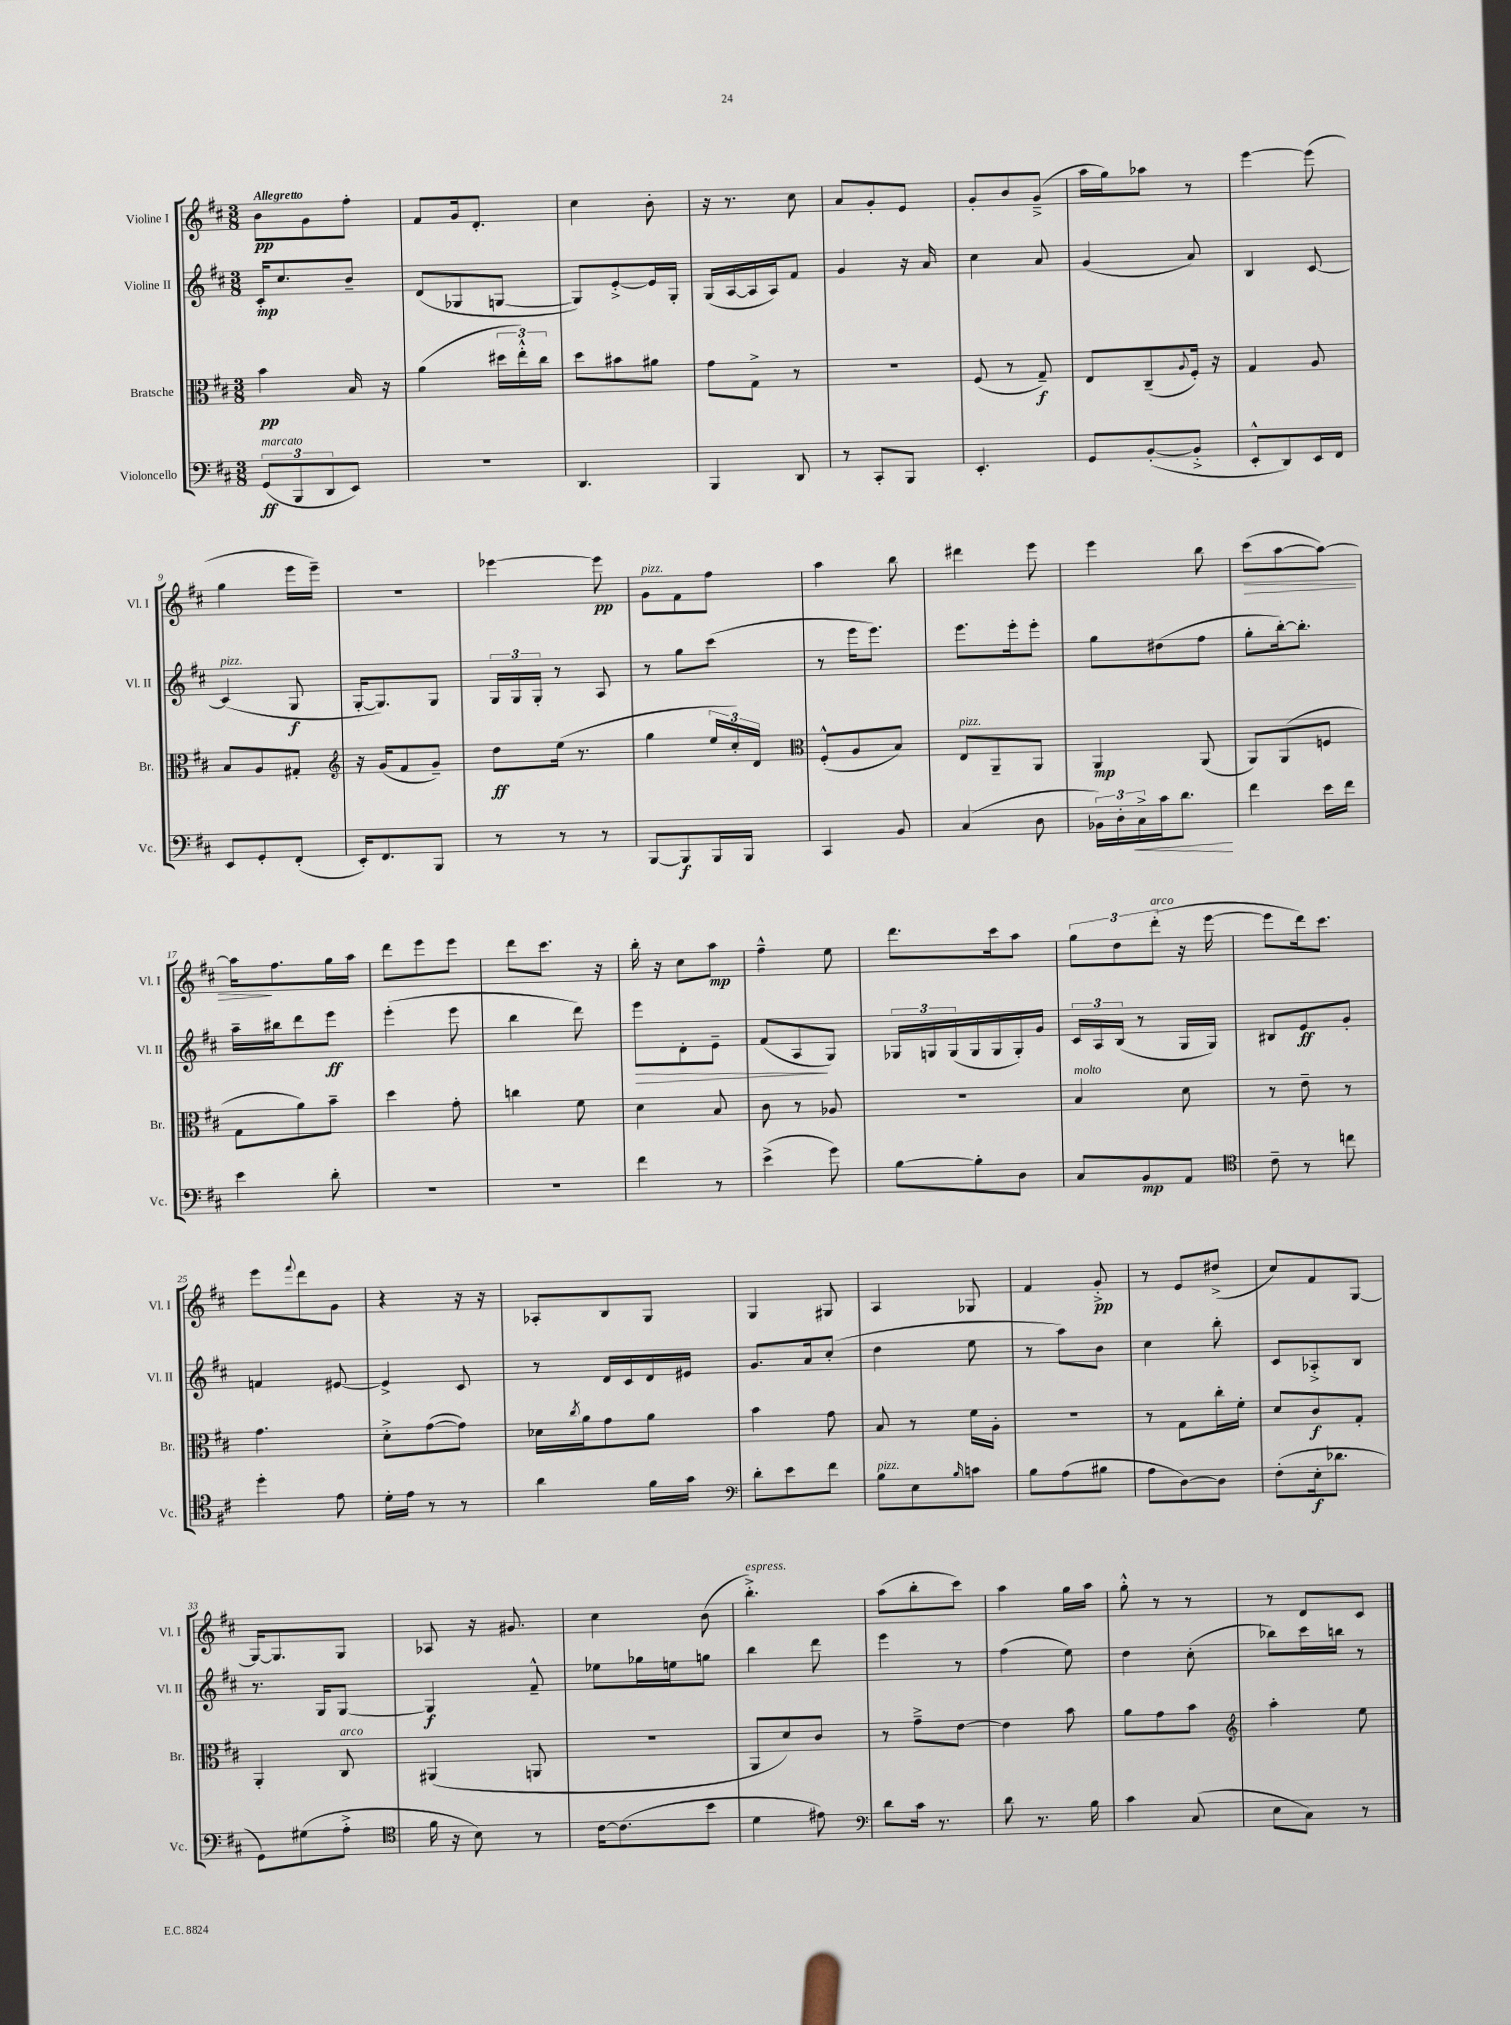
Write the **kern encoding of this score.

**kern	**dynam	**kern	**dynam	**kern	**dynam	**kern	**dynam
*part4	*part4	*part3	*part3	*part2	*part2	*part1	*part1
*staff4	*staff4	*staff3	*staff3	*staff2	*staff2	*staff1	*staff1
*I"Violoncello	*	*I"Bratsche	*	*I"Violine II	*	*I"Violine I	*
*I'Vc.	*	*I'Br.	*	*I'Vl. II	*	*I'Vl. I	*
*clefF4	*	*clefC3	*	*clefG2	*	*clefG2	*
*k[f#c#]	*	*k[f#c#]	*	*k[f#c#]	*	*k[f#c#]	*
*M3/8	*	*M3/8	*	*M3/8	*	*M3/8	*
=1	=1	=1	=1	=1	=1	=1	=1
!	!	!	!	!	!	!LO:TX:a:B:t=Allegretto	!
!LO:TX:a:i:t=marcato	!	!	!	!	!	!	!
(12GG/L	ff	4b\	pp	16c#'/KL	mp	8b\L	pp
.	.	.	.	8.cc#/	.	.	.
12BBB/	.	.	.	.	.	.	.
.	.	.	.	.	.	8g\	.
12DD/	.	.	.	.	.	.	.
8EE/J)	.	16B/	.	8b~/J	.	8ff#'\J	.
.	.	16r	.	.	.	.	.
=2	=2	=2	=2	=2	=2	=2	=2
4.r	.	(4a\	.	(8d/L	.	8f#/L	.
.	.	.	.	8G-X/	.	16g/k	.
.	.	.	.	.	.	8.d'/J	.
.	.	24dd#X\LL	.	[8Gn/J	.	.	.
.	.	24ee'^^\)	.	.	.	.	.
.	.	24cc#\JJ	.	.	.	.	.
=3	=3	=3	=3	=3	=3	=3	=3
4.DD/	.	8dd\L	.	8G/L])	.	4cc#\	.
.	.	8b#X\	.	[8e'^/	.	.	.
.	.	8a#X\J	.	16e/L]	.	8b'\	.
.	.	.	.	16G'/JJ	.	.	.
=4	=4	=4	=4	=4	=4	=4	=4
4BBB/	.	8g\L	.	(16G/LL	.	16r	.
.	.	.	.	[16A/	.	8.r	.
.	.	8G^\J	.	16A/]	.	.	.
.	.	.	.	16A/J)	.	.	.
8DD/	.	8r	.	8f#/J	.	8cc#\	.
=5	=5	=5	=5	=5	=5	=5	=5
8r	.	4.r	.	4g/	.	8a/L	.
8CC#'/L	.	.	.	.	.	8g'/	.
8BBB/J	.	.	.	16r	.	8e/J	.
.	.	.	.	16a/	.	.	.
=6	=6	=6	=6	=6	=6	=6	=6
4.EE'/	.	(8F#/	.	4cc#\	.	8g'/L	.
.	.	8r	.	.	.	8b/	.
.	.	8G~/)	f	8a/	.	(8g~^/J	.
=7	=7	=7	=7	=7	=7	=7	=7
8GG/L	.	8E/L	.	(4g/	.	16aa\LL	.
.	.	.	.	.	.	16gg\J)	.
([8BB'/	.	(8C#~/	.	.	.	8aa-X\J	.
.	.	8qqA/	.	.	.	.	.
8BB'^/J]	.	16F#'/Jk)	.	8a/)	.	8r	.
.	.	16r	.	.	.	.	.
=8	=8	=8	=8	=8	=8	=8	=8
8EE'^^/L	.	4G/	.	4B/	.	[4eee\	.
8DD/)	.	.	.	.	.	.	.
16EE/L	.	8A/	.	[8c#/	.	(8eee\]	.
16FF#/JJ	.	.	.	.	.	.	.
!!LO:LB:g=z
=9	=9	=9	=9	=9	=9	=9	=9
!	!	!	!	!LO:TX:a:i:t=pizz.	!	!	!
8EE/L	.	8B/L	.	(4c#/]	.	4gg\	.
8GG'/	.	8A/	.	.	.	.	.
(8FF#'/J	.	8G#X'/J	.	8G/	f	16eee\LL	.
.	.	.	.	.	.	16eee~\JJ)	.
=10	=10	=10	=10	=10	=10	=10	=10
*	*	*clefG2	*	*	*	*	*
16EE'/KL)	.	16r	.	[16G'/KL	.	4.r	.
8.FF#/	.	(16g/KL	.	8.G/])	.	.	.
.	.	8f#/	.	.	.	.	.
8BBB/J	.	8g~/J)	.	8G/J	.	.	.
=11	=11	=11	=11	=11	=11	=11	=11
8r	.	8dd\L	ff	24G/LL	.	[4eee-X\	.
.	.	.	.	24G/	.	.	.
.	.	.	.	24G'/JJ	.	.	.
8r	.	(16ee\Jk	.	8r	.	.	.
.	.	8.r	.	.	.	.	.
8r	.	.	.	8A/	.	8eee-\]	pp
=12	=12	=12	=12	=12	=12	=12	=12
!	!	!	!	!	!	!LO:TX:a:i:t=pizz.	!
[8BBB/L	.	4gg\	.	8r	.	8g\L	.
8BBB/]	f	.	.	8gg\L	.	8f#\	.
16BBB/L	.	24ee/LL	.	(8ccc#\J	.	8ff#\J	.
.	.	24cc#'/)	.	.	.	.	.
16BBB/JJ	.	.	.	.	.	.	.
.	.	24d/JJ	.	.	.	.	.
=13	=13	=13	=13	=13	=13	=13	=13
*	*	*clefC3	*	*	*	*	*
4CC#/	.	(8F#'^^/L	.	8r	.	4aa\	.
.	.	8A/	.	16eee\KL	.	.	.
.	.	.	.	8.eee\J)	.	.	.
8BB/	.	8B/J)	.	.	.	8bb\	.
=14	=14	=14	=14	=14	=14	=14	=14
!	!	!LO:TX:a:i:t=pizz.	!	!	!	!	!
(4C#/	.	8E/L	.	8.eee\L	.	4ddd#X\	.
.	.	8AA~/	.	.	.	.	.
.	.	.	.	16eee'\k	.	.	.
8D\	.	8AA/J	.	8eee'\J	.	8eee\	.
=15	=15	=15	=15	=15	=15	=15	=15
24BB-X\LL)	.	4AA/	mp	8gg\L	.	4eee\	.
24D'\	.	.	.	.	.	.	.
!	!LO:HP:b	!	!	!	!	!	!
24C#^\	<	.	.	.	.	.	.
16c#\J	.	.	.	(8dd#X\	.	.	.
8.d\J	.	.	.	.	.	.	.
.	.	(8AA/	.	8ff#\J	.	8bb\	.
.	[	.	.	.	.	.	.
=16	=16	=16	=16	=16	=16	=16	=16
!	!	!	!	!	!	!	!LO:HP:b
4f#\	.	8AA/L)	.	8gg'\L	.	(8ccc#\L	>
.	.	(8AA/	.	[16bb'\k)	.	[8aa\	.
.	.	.	.	8.bb'\J]	.	.	.
16e\LL	.	8Fn/J	.	.	.	8aa\J_)	.
16f#\JJ	.	.	.	.	.	.	.
!!LO:LB:g=z
=17	=17	=17	=17	=17	=17	=17	=17
4e\	.	8G\L	.	16aa~\LL	.	16aa\KL]	.
.	.	.	.	16bb#X\J	.	8.ff#\	]
.	.	8a\)	.	8ddd\	.	.	.
8d'\	.	8b~\J	.	8eee\J	ff	16gg\L	.
.	.	.	.	.	.	16aa\JJ	.
=18	=18	=18	=18	=18	=18	=18	=18
4.r	.	4dd\	.	(4eee'\	.	8ddd\L	.
.	.	.	.	.	.	8eee\	.
.	.	8g'\	.	8eee\	.	8eee\J	.
=19	=19	=19	=19	=19	=19	=19	=19
4.r	.	4ccn\	.	4bb\	.	8ddd\L	.
.	.	.	.	.	.	8.ccc#\J	.
.	.	8f#\	.	8ddd\)	.	.	.
.	.	.	.	.	.	16r	.
=20	=20	=20	=20	=20	=20	=20	=20
!	!	!	!	!	!LO:HP:b	!	!
4f#\	.	4d\	.	8eee\L	>	16bb'\	.
.	.	.	.	.	.	16r	.
.	.	.	.	8d'\	.	8cc#\L	.
8r	.	8B/	.	8e~\J	.	8aa\J	mp
=21	=21	=21	=21	=21	=21	=21	=21
(4e^\	.	8c#\	.	(8f#/L	.	4ff#~^^\	.
.	.	8r	.	8A/	.	.	.
8g\)	.	8A-X/	.	8G/J)	]	8ee\	.
=22	=22	=22	=22	=22	=22	=22	=22
[8B\L	.	4.r	.	24G-X/LL	.	8.ddd\L	.
.	.	.	.	24Gn/	.	.	.
.	.	.	.	(24G/	.	.	.
8B'\]	.	.	.	16G/	.	.	.
.	.	.	.	16G/	.	16ccc#\k	.
8D\J	.	.	.	16G'/)	.	8aa\J	.
.	.	.	.	16g/JJ	.	.	.
=23	=23	=23	=23	=23	=23	=23	=23
!	!	!LO:TX:a:i:t=molto	!	!	!	!	!
8C#/L	.	4B/	.	24c#/LL	.	12gg\L	.
.	.	.	.	24A/	.	.	.
.	.	.	.	(24B/JJ	.	12dd\	.
8BB/	mp	.	.	8r	.	.	.
!	!	!	!	!	!	!LO:TX:a:i:t=arco	!
.	.	.	.	.	.	(12ddd'\J	.
8AA/J	.	8d\	.	16G/LL	.	16r	.
.	.	.	.	16G/JJ)	.	[16eee\	.
=24	=24	=24	=24	=24	=24	=24	=24
*clefC4	*	*	*	*	*	*	*
8c#~\	.	8r	.	8B#X/L	.	8eee\L]	.
8r	.	8e~\	.	8e/	ff	16ddd\k)	.
.	.	.	.	.	.	8.ccc#\J	.
8ccn\	.	8r	.	8g'/J	.	.	.
!!LO:LB:g=z
=25	=25	=25	=25	=25	=25	=25	=25
4dd'\	.	4.g\	.	4fn/	.	8eee\L	.
.	.	.	.	.	.	8qqfff#/	.
.	.	.	.	.	.	8ddd\	.
8e\	.	.	.	[8e#X/	.	8g\J	.
=26	=26	=26	=26	=26	=26	=26	=26
16d'\LL	.	8d'^\L	.	4e#^/]	.	4r	.
16e\JJ	.	.	.	.	.	.	.
8r	.	([8g\	.	.	.	.	.
8r	.	8g\J])	.	8c#/	.	16r	.
.	.	.	.	.	.	16r	.
=27	=27	=27	=27	=27	=27	=27	=27
4a\	.	16d-X\LL	.	8r	.	8A-X'/L	.
.	.	8qcc#/	.	.	.	.	.
.	.	16a\J	.	.	.	.	.
.	.	8g\	.	16d/LL	.	8B/	.
.	.	.	.	16c#/	.	.	.
16f#\LL	.	8a\J	.	16d/	.	8G/J	.
16g\JJ	.	.	.	16e#X/JJ	.	.	.
=28	=28	=28	=28	=28	=28	=28	=28
*clefF4	*	*	*	*	*	*	*
8d'\L	.	4b\	.	8.g/L	.	4G/	.
8e\	.	.	.	.	.	.	.
.	.	.	.	16a/k	.	.	.
8f#\J	.	8g\	.	(8cc#'/J	.	8G#X/	.
=29	=29	=29	=29	=29	=29	=29	=29
!LO:TX:a:i:t=pizz.	!	!	!	!	!	!	!
8B\L	.	8B/	.	4dd\	.	4A/	.
8E\	.	8r	.	.	.	.	.
16qqB/	.	.	.	.	.	.	.
8cn\J	.	16f#\LL	.	8ee\	.	8G-X/	.
.	.	16A'\JJ	.	.	.	.	.
=30	=30	=30	=30	=30	=30	=30	=30
8B\L	.	4.r	.	8r	.	4f#/	.
(8A\	.	.	.	8aa\L)	.	.	.
8B#X\J	.	.	.	8b\J	.	8g'^/	pp
=31	=31	=31	=31	=31	=31	=31	=31
8A\L	.	8r	.	4cc#\	.	8r	.
[8D\)	.	8G\L	.	.	.	8e/L	.
8D\J]	.	16cc#'\L	.	8bb'\	.	(8dd#X^/J	.
.	.	16f#'\JJ	.	.	.	.	.
=32	=32	=32	=32	=32	=32	=32	=32
(8F#'\L	.	8d/L	.	8c#/L	.	8cc#/L)	.
16E'\k	f	8c#/	f	8A-X'^/	.	8f#/	.
8.d-X\J	.	.	.	.	.	.	.
.	.	8G'/J	.	8B/J	.	[8G/J	.
!!LO:LB:g=z
=33	=33	=33	=33	=33	=33	=33	=33
8GG\L)	.	4AA'/	.	8.r	.	16G/KL_	.
.	.	.	.	.	.	8.G/]	.
(8G#X\	.	.	.	.	.	.	.
.	.	.	.	16G/KL	.	.	.
!	!	!LO:TX:a:i:t=arco	!	!	!	!	!
8A'^\J	.	8C#/	.	[8G/J	.	8G/J	.
=34	=34	=34	=34	=34	=34	=34	=34
*clefC4	*	*	*	*	*	*	*
16f#\	.	(4AA#X/	.	4G/]	f	8A-X/	.
16r	.	.	.	.	.	.	.
8B\)	.	.	.	.	.	16r	.
.	.	.	.	.	.	8.g#X/	.
8r	.	8AAn/	.	8f#~^^/	.	.	.
=35	=35	=35	=35	=35	=35	=35	=35
[16c#\KL	.	4.r	.	8ee-X\L	.	4cc#\	.
(8.c#\]	.	.	.	.	.	.	.
.	.	.	.	16gg-X\L	.	.	.
.	.	.	.	16een\J	.	.	.
8b\J	.	.	.	8ggn\J	.	(8b\	.
=36	=36	=36	=36	=36	=36	=36	=36
!	!	!	!	!	!	!LO:TX:a:i:t=espress.	!
4d\	.	8AA/L	.	4bb\	.	4.bb'^\)	.
.	.	8d/)	.	.	.	.	.
8e#X\)	.	8c#/J	.	8ddd\	.	.	.
=37	=37	=37	=37	=37	=37	=37	=37
*clefF4	*	*	*	*	*	*	*
8d\L	.	8r	.	4eee\	.	(8aa\L	.
16c#\Jk	.	8g~^\L	.	.	.	8bb'\	.
8.r	.	.	.	.	.	.	.
.	.	[8e\J	.	8r	.	8ccc#\J)	.
=38	=38	=38	=38	=38	=38	=38	=38
8d\	.	4e\]	.	(4ff#\	.	4aa\	.
8.r	.	.	.	.	.	.	.
.	.	8b\	.	8ee\)	.	16gg\LL	.
16B\	.	.	.	.	.	16aa\JJ	.
=39	=39	=39	=39	=39	=39	=39	=39
4c#\	.	8a\L	.	4dd\	.	8gg'^^\	.
.	.	8g\	.	.	.	8r	.
(8C#/	.	8b\J	.	(8cc#'\	.	8r	.
=40	=40	=40	=40	=40	=40	=40	=40
*	*	*clefG2	*	*	*	*	*
8E\L	.	4aa'\	.	8bb-X\L)	.	8r	.
8C#\J)	.	.	.	16ccc#\L	.	8d/L	.
.	.	.	.	16bbn\JJ	.	.	.
8r	.	8ee\	.	8r	.	8c#/J	.
==	==	==	==	==	==	==	==
*-	*-	*-	*-	*-	*-	*-	*-
